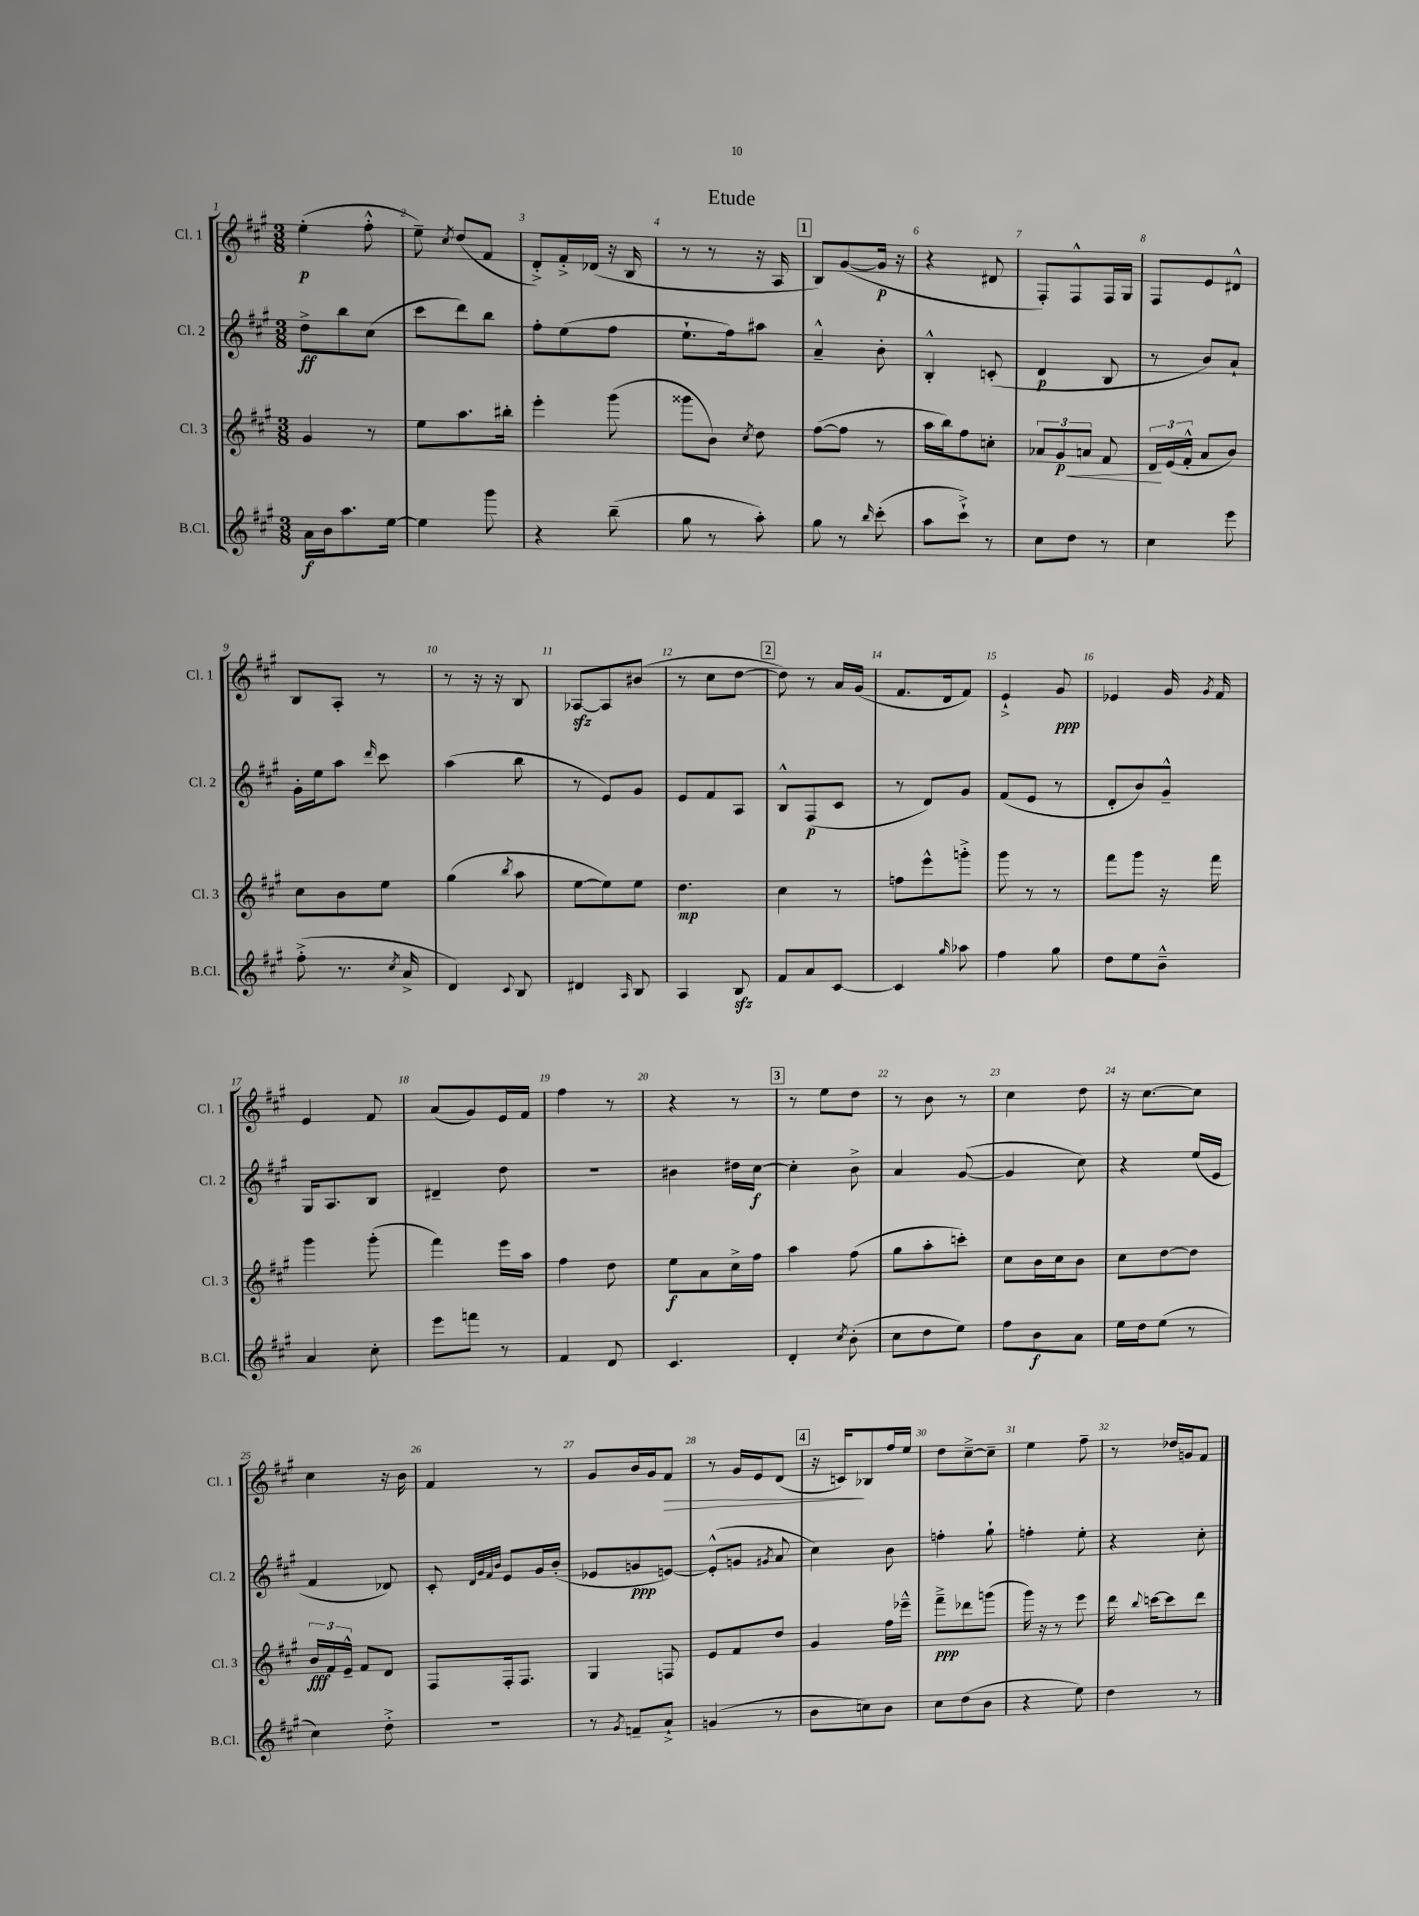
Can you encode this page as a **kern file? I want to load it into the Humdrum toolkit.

**kern	**kern	**kern	**kern
*staff4	*staff3	*staff2	*staff1
*clefG2	*clefG2	*clefG2	*clefG2
*k[f#c#g#]	*k[f#c#g#]	*k[f#c#g#]	*k[f#c#g#]
*M3/8	*M3/8	*M3/8	*M3/8
16a\LL	4g#/	8dd^\L	(4ee'\
16b\J	.	.	.
8.aa\	.	8bb\	.
.	8r	(8cc#\J	8ff#'^^\
[16ee\Jk	.	.	.
=	=	=	=
4ee\]	8ee\L	8ccc#\L	8ee~\)
.	.	.	8qcc#/
.	8.aa\	8ddd\)	(8dd/L
8ggg#\	.	8bb\J	8f#/J
.	16bb#'\Jk	.	.
=	=	=	=
4r	4eee'\	8ff#'\L	8d'^/L)
.	.	(8ee\	16f#'^/L
.	.	.	(16d-/JJ
(8bb~\	(8ggg#\	8ff#\J	16r
.	.	.	16B/
=	=	=	=
8gg#\	8ggg##\L	8.ee`\L	8r
8r	8b\J)	.	8r
.	.	16ff#\k)	.
.	8qcc#/	.	.
8aa'\)	8dd\	8aa#\J	16r
.	.	.	16A/
=	=	=	=
8gg#\	([8ff#\L	4a~^^/	8B/L)
8r	8ff#\]J	.	([8g#/
16qqbb/	.	.	.
(8ccc#'\	8r	8b'\	16g#/]Jk
.	.	.	16r
=	=	=	=
8aa\L	16aa\LL	4B'^^/	4r
.	16bb\J)	.	.
8ccc#`^\J)	8ff#\	.	.
8r	8cc'\J	(8c'/	8d#/
=	=	=	=
8cc#\L	12a-/L	4d/	8F#'/L)
.	12g#/	.	.
8dd\J	.	.	8F#^^/
.	12a/J	.	.
8r	8f#/	8B/	16F#/L
.	.	.	16G#/JJ
=	=	=	=
4cc#\	24d/LL	8r	8F#/L
.	(24e/	.	.
.	24f#'^^/JJ	.	.
.	8a/L	8b/L)	8e/
8eee\	8b/J)	8a`/J	8d#^^/J
=	=	=	=
(8ff#'^\	8cc#\L	16g#'\LL	8B/L
.	.	16ee\J	.
8.r	8b\	8aa\J	8A'/J
.	.	16qqddd/	.
.	8ee\J	8ccc#\	8r
8qcc#/	.	.	.
16a^/	.	.	.
=	=	=	=
4d/)	(4gg#\	(4aa\	8r
.	.	.	16r
.	.	.	16r
8qqc#/	8qbb/	.	.
8B/	8aa\	8bb\	8B/
=	=	=	=
4d#/	[8ee\L	8r	[8A-/L
.	8ee\])	8e/L)	8A-/]
16qqA/	.	.	.
8B/	8ee\J	8g#/J	(8b#/J
=	=	=	=
4A/	4.dd\	8e/L	8r
.	.	8f#/	8cc#\L
8B/	.	8A/J	[8dd\J
=	=	=	=
8f#/L	4cc#\	8B^^/L	8dd\])
8a/	.	(8F#/	8r
[8c#/J	8r	8c#/J	16a/LL
.	.	.	(16g#/JJ
=	=	=	=
4c#/]	8ff\L	8r	8.f#/L
.	8eee^^\	8d/L)	.
.	.	.	16d/k
16qqgg#/	.	.	.
8aa-\	8ggg'^\J	8g#/J	8f#/J)
=	=	=	=
4ff#\	8ggg#\	(8f#/L	4e`^/
.	8r	8e/J	.
8gg#\	8r	8r	8g#/
=	=	=	=
8dd\L	8fff#\L	8d'/L	4e-/
8ee\	8ggg#\J	8b/)	.
8b~^^\J	16r	8g#~^^/J	16g#/
.	.	.	8qg#/
.	16fff#\	.	16f#/
=	=	=	=
4a/	4ggg#\	16G#/LK	4e/
.	.	8.A/	.
8cc#'\	(8ggg#'\	8B/J	8f#/
=	=	=	=
8eee\L	4fff#\)	4d#~/	(8a/L
8fff\J	.	.	8g#/)
8r	16eee\LL	8dd\	16e/L
.	16aa\JJ	.	16f#/JJ
=	=	=	=
4f#/	4ff#\	4.r	4ff#\
8d/	8dd\	.	8r
=	=	=	=
4.c#/	8ee\L	4b#\	4r
.	8a\	.	.
.	16cc#^\L	16dd#\LL	8r
.	16ff#\JJ	[16cc#\JJ	.
=	=	=	=
4d'/	4aa\	4cc#'\]	8r
.	.	.	8ee\L
8qcc#/	.	.	.
(8b'\	(8ff#\	8b^\	8dd\J
=	=	=	=
8cc#\L	8gg#\L	4a/	8r
8dd\	8aa'\	.	8b\
8ee\J)	8ccc'\J)	([8g#/	8r
=	=	=	=
8ff#\L	8cc#\L	4g#/]	4cc#\
8b\	16b\L	.	.
.	16cc#\J	.	.
8a\J	8b\J	8cc#\)	8dd\
=	=	=	=
16ee\LL	8cc#\L	4r	16r
16dd\J	.	.	[8.cc#\L
(8ee\J	[8dd\	.	.
8r	8dd\]J	(16ee/LL	8cc#\]J
.	.	16e/JJ	.
=	=	=	=
4cc#\)	24b/LL	4f#/	4cc#\
.	24f#/	.	.
.	24e~^^/JJ	.	.
.	8f#/L	.	.
8dd'^\	8d/J	8d-/)	16r
.	.	.	16b\
=	=	=	=
4.r	8F#/L	8c#'/	4f#/
.	.	32qqd/LLL	.
.	.	32qqg#/	.
.	.	32qqf#/	.
.	.	32qqb/JJJ	.
.	16F#'/k	8e/L	.
.	8.F#/J	.	.
.	.	16g#/L	8r
.	.	(16b'/JJ	.
=	=	=	=
8r	4G#/	8e-/L	8g#/L
8qg#/	.	.	.
8f~/L	.	8g/	16b/L
.	.	.	16g#/J
8a`^/J	8F/	[8e/J)	8f#/J
=	=	=	=
(4g/	8e/L	(8e'^^/]L	8r
.	8f#/	8g/J	16g#/LL
.	.	.	16e/J
.	.	8qg#/	.
8r	8dd/J	8a/	(8d/J
=	=	=	=
8b\L	4g#/	4cc#\)	16r
.	.	.	16c/LK)
8cc\)	.	.	8B-/
8b\J	16ff#\LL	8b\	16ff#/L
.	16eee-~^^\JJ	.	16ee/JJ
=	=	=	=
8cc#\L	8fff#~^\L	4ff'\	8dd\L
(8dd\	8ddd-\	.	[8cc#~^\
8b\J	(8ggg\J	8gg#`\	8cc#~\]J
=	=	=	=
4r	16ggg#\)	4ff'\	4ee\
.	16r	.	.
.	8r	.	.
8ee\)	8eee\	8ee'\	8ff#~\
=	=	=	=
4dd\	16ddd\	4r	8r
.	8qqbb/	.	.
.	[16ccc\LK	.	.
.	8ccc\]	.	16dd-/LL
.	.	.	16g/J
8r	8ddd\J	8cc#'\	8f#/J
==	==	==	==
*-	*-	*-	*-
